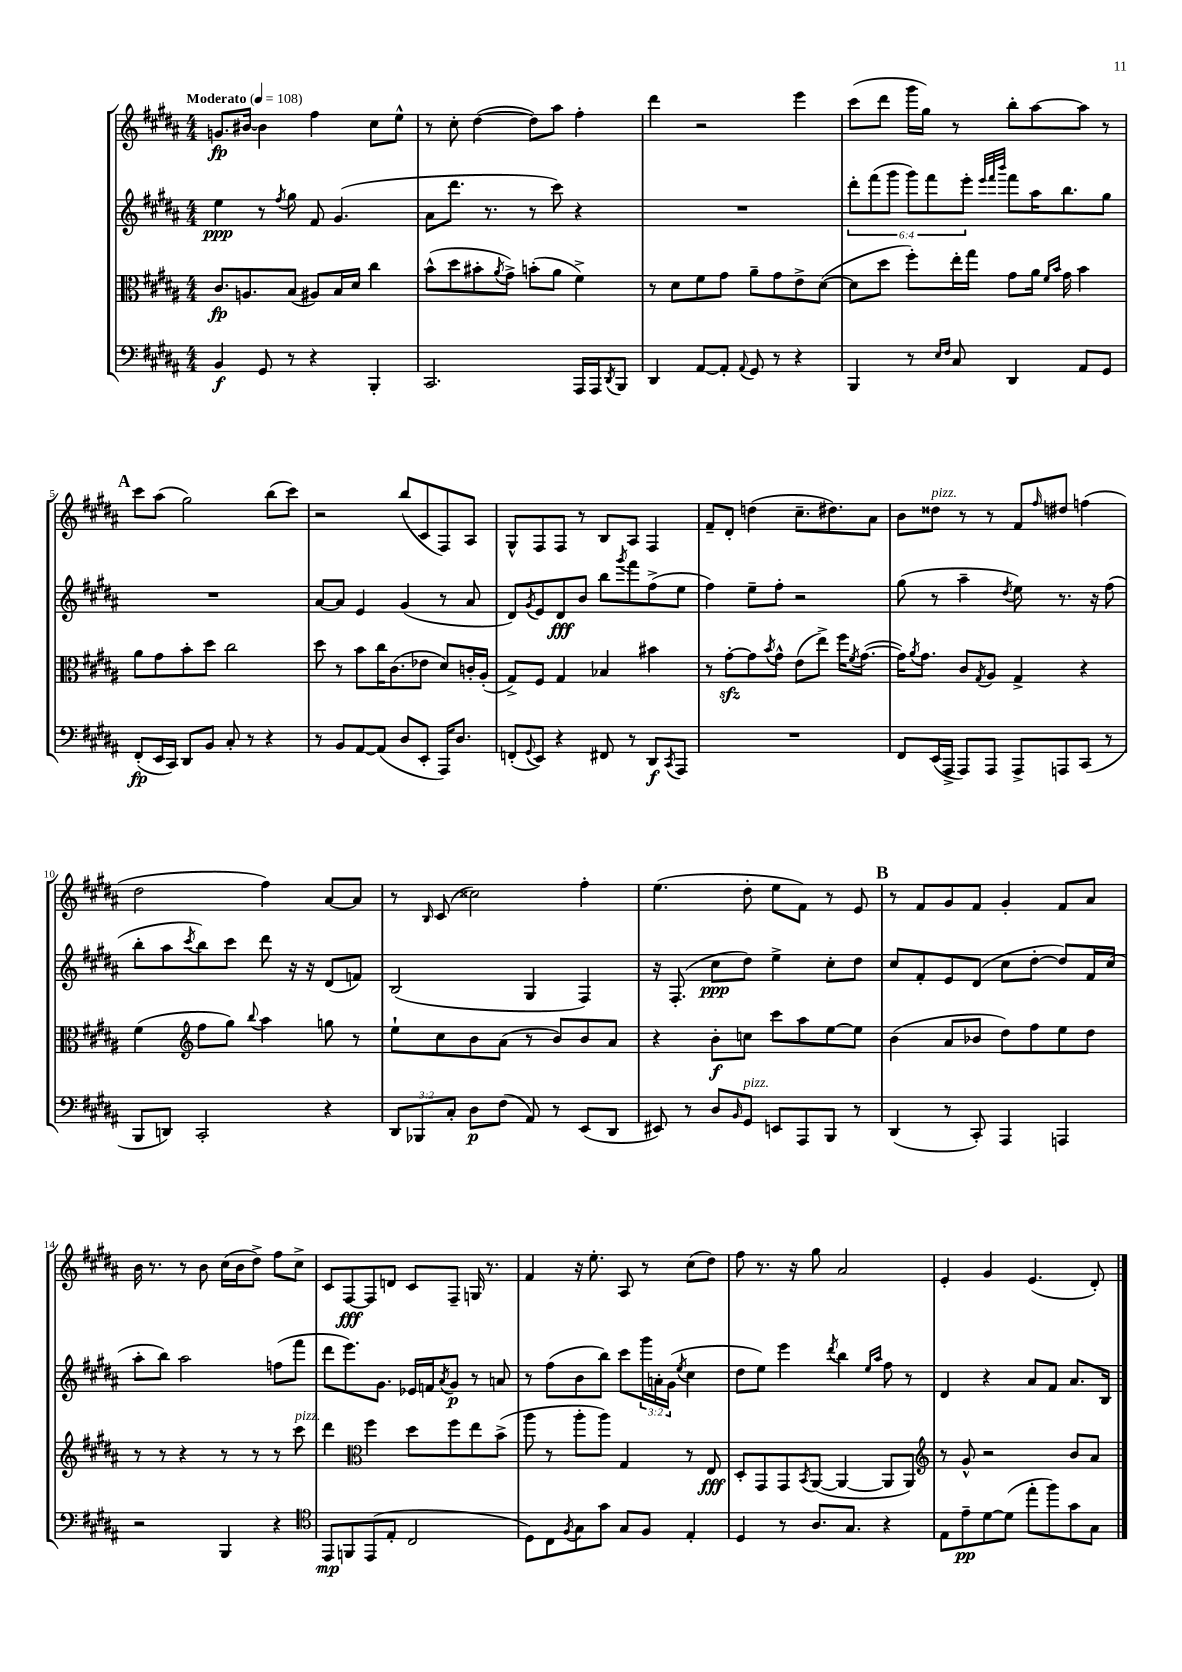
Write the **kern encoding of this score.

**kern	**kern	**kern	**kern
*staff4	*staff3	*staff2	*staff1
*clefF4	*clefC3	*clefG2	*clefG2
*k[f#c#g#d#a#]	*k[f#c#g#d#a#]	*k[f#c#g#d#a#]	*k[f#c#g#d#a#]
*M4/4	*M4/4	*M4/4	*M4/4
*MM108	*MM108	*MM108	*MM108
4BB/	8.c#/L	4ee\	8.g/L
.	8.A/	.	[16b#/Jk
8GG#/	.	8r	4b#\]
.	.	8qff#/	.
8r	(8B/J	8gg#\	.
4r	8A#/L)	8f#/	4ff#\
.	16B/L	(4.g#/	.
.	16d#/JJ	.	.
4BBB'/	4cc#\	.	8cc#\L
.	.	.	8ee^^\J
=	=	=	=
2.CC#/	(8b^^\L	8a#\L	8r
.	8dd#\	8.ddd#\J	8cc#'\
.	8b#'\	.	([4dd#\
.	.	8.r	.
.	8qa#/	.	.
.	8g#^\J)	.	.
.	(8b'\L	8r	8dd#\]L)
.	8a#\J	8ccc#\)	8aa#\J
16AAA#/LL	4f#^\)	4r	4ff#'\
16AAA#/J	.	.	.
8qDD#/	.	.	.
8BBB/J	.	.	.
=	=	=	=
4DD#/	8r	1r	4ddd#\
.	8d#\L	.	.
[8AA#/L	8f#\	.	2r
8AA#'/]J	8g#\J	.	.
8qqAA#/	.	.	.
8GG#/	8a#~\L	.	.
8r	8g#\	.	.
4r	8e^\	.	4eee\
.	([8d#\J	.	.
=	=	=	=
4BBB/	8d#\]L	12ddd#'\L	(8ccc#\L
.	.	(12fff#\	.
.	8dd#\J	.	8ddd#\J
.	.	12ggg#\J	.
8r	8ff#'\L)	12ggg#\L)	16ggg#\LL
.	.	.	16gg#\JJ)
.	.	12fff#\	.
16qqE/LL	.	.	.
16qqF#/JJ	.	.	.
8C#/	16ee'\L	.	8r
.	.	12eee'\J	.
.	16gg#\JJ	.	.
.	.	32qqeee/LLL	.
.	.	32qqfff#/	.
.	.	32qqbbb/JJJ	.
4DD#/	8g#\L	8fff#\L	8bb'\L
.	16a#\Jk	16aa#\K	[8aa#\
.	16qqf#/LL	.	.
.	16qqb/JJ	.	.
.	16g#\	8.bb\	.
8AA#/L	4b\	.	8aa#\]J
8GG#/J	.	8gg#\J	8r
=	=	=	=
(8FF#'/L	8a#\L	1r	8ccc#\L
16EE/L	8g#\	.	(8aa#\J
16CC#/JJ)	.	.	.
8DD#/L	8b'\	.	2gg#\)
8BB/J	8dd#\J	.	.
8C#'/	2cc#\	.	.
8r	.	.	.
4r	.	.	(8bb\L
.	.	.	8ccc#\J)
=	=	=	=
8r	8dd#\	[8a#/L	2r
8BB/L	8r	8a#/]J	.
[8AA#/	8b\L	4e/	.
(8AA#/]J	16cc#\K	.	.
.	(8.c#\	.	.
8D#/L	.	(4g#/	(8bb/L
8EE'/J	8e-\J	.	8c#/
16AAA#/LK)	8d#/L)	8r	8F#/)
8.D#/J	.	.	.
.	16c'/L	8a#/	8A#/J
.	(16A#'/JJ	.	.
=	=	=	=
(8FF'/L	8G#^/L)	8d#/L)	8G#^^/L
8qqGG#/	.	8qg#/	.
8EE/J)	8F#/J	8e/	8F#/
4r	4G#/	8d#/	8F#/J
.	.	8b/J	8r
8FF#/	4B-/	8bb\L	8B/L
.	.	8qggg#/	.
8r	.	8fff#\	8A#/J
8DD#/L	4b#\	(8ff#^\	4F#/
8qCC#/	.	.	.
8AAA#/J	.	8ee\J	.
=	=	=	=
1r	8r	4ff#\)	8f#~/L
.	[8g#'\L	.	8d#'/J
.	8g#\]	8ee~\L	(4dd\
.	8qb/	.	.
.	8g#^^\J	8ff#'\J	.
.	(8e\L	2r	8.cc#~\L
.	8ee^\J)	.	.
.	.	.	8.dd#\)
.	16ff#\LK	.	.
.	8qf#/	.	.
.	([8.g#\J	.	.
.	.	.	8a#\J
=	=	=	=
8FF#/L	16g#\]LK)	(8gg#\	8b\L
.	8qa#/	.	.
.	8.g#\J	.	.
(16EE/L	.	8r	8dd##\J
16AAA#^/JJ	.	.	.
8AAA#/L)	8c#/L	4aa#~\	8r
.	8qG#/	.	.
8AAA#/J	8A#/J	.	8r
.	.	8qdd#/	.
8AAA#^/L	4G#^/	8ee\)	8f#/L
.	.	.	16qqff#/
8AAA/	.	8.r	8dd#/J
(8CC#/J	4r	.	(4ff\
.	.	16r	.
8r	.	(8ff#\	.
=	=	=	=
8BBB/L	(4f#\	8bb'\L	2dd#\
8DD/J)	.	8aa#\	.
*	*clefG2	*	*
.	.	8qccc#/	.
2CC#'/	8ff#\L	8bb\)	.
.	8gg#\J)	8ccc#\J	.
.	8qqbb/	.	.
.	4aa#\	8ddd#\	4ff#\)
.	.	16r	.
.	.	16r	.
4r	8gg\	(8d#/L	[8a#/L
.	8r	8f/J)	8a#/]J
=	=	=	=
12DD#/L	8ee`\L	(2B/	8r
12BBB-/	.	.	.
.	.	.	16qqB/
.	8cc#\	.	(8c#/
12C#'/J	.	.	.
8D#\L	8b\	.	2cc##\)
(8F#\J	(8a#\J	.	.
8AA#/)	8r	4G#/	.
8r	8b/L)	.	.
(8EE/L	8b/	4F#/)	4ff#'\
8DD#/J	8a#/J	.	.
=	=	=	=
8EE#/)	4r	16r	(4.ee\
.	.	(8.F#'/	.
8r	.	.	.
8D#/L	8b'\L	8cc#\L	.
16qqBB/	.	.	.
8GG#/J	8cc\J	8dd#\J)	8dd#'\
8EE/L	8ccc#\L	4ee^\	8ee\L
8AAA#/	8aa#\	.	8f#\J)
8BBB/J	[8ee\	8cc#'\L	8r
8r	8ee\]J	8dd#\J	8e/
=	=	=	=
(4DD#/	(4b\	8cc#/L	8r
.	.	8f#'/	8f#/L
8r	8a#/L	8e/	8g#/
8CC#'/)	8b-/J	(8d#/J	8f#/J
4AAA#/	8dd#\L)	8cc#\L	4g#'/
.	8ff#\	[8dd#'\J	.
4AAA/	8ee\	8dd#/]L)	8f#/L
.	8dd#\J	16f#/L	8a#/J
.	.	(16cc#/JJ	.
=	=	=	=
2r	8r	8aa#'\L	16b\
.	.	.	8.r
.	8r	8bb\J)	.
.	4r	2aa#\	8r
.	.	.	8b\
4BBB/	8r	.	(16cc#\LL
.	.	.	16b\J
.	8r	.	8dd#^\J)
4r	8r	(8ff\L	8ff#\L
.	8ccc#\	8fff#\J	8cc#^\J
=	=	=	=
*clefC4	*	*	*
8EE/L	4ddd#\	8ddd#\L	8c#/L
8FF/	.	8.eee\)	[8F#/
*	*clefC3	*	*
(8EE/	4ff#\	.	8F#/]
.	.	8.g#\J	.
8E'/J	.	.	8d/J
2C#/	8dd#\L	16e-/LL	8c#/L
.	.	16f/J	.
.	.	8qa#/	.
.	8ff#\	8g#/J	8F#~/J
.	8ee\	8r	16G/
.	.	.	8.r
.	(8b^\J	8a/	.
=	=	=	=
8D#\L)	8aa#\	8r	4f#/
8C#\	8r	(8ff#\L	.
8qF#/	.	.	.
8G#\	8aa#'\L	8b\	16r
.	.	.	8.ee'\
8g#\J	8aa#\J)	8bb\J)	.
8G#/L	4G#/	8ccc#\L	8A#/
8F#/J	.	24ggg#\L	8r
.	.	24a'\	.
.	.	(24g#\JJ	.
.	.	8qee/	.
4E'/	8r	4cc#\	(8cc#\L
.	8E/	.	8dd#\J)
=	=	=	=
4D#/	8D#'/L	8dd#\L	8ff#\
.	8GG#/	8ee\J)	8.r
8r	8GG#/	4eee\	.
.	.	.	16r
.	8qBB/	.	.
8.A#/L	([8AA#/J	.	8gg#\
.	.	8qddd#/	.
.	4AA#/_	4bb\	2a#/
8.G#/J	.	.	.
.	.	16qqee/LL	.
.	.	16qqaa#/JJ	.
4r	8AA#/]L	8ff#\	.
.	8AA#/J)	8r	.
=	=	=	=
*	*clefG2	*	*
8E\L	8r	4d#/	4e'/
8e~\	8g#^^/	.	.
[8d#\	2r	4r	4g#/
(8d#\]J	.	.	.
8ee'\L	.	8a#/L	(4.e/
8ff#\)	.	8f#/J	.
8g#\	8b/L	8.a#/L	.
8G#\J	8a#/J	.	8d#'/)
.	.	16B/Jk	.
==	==	==	==
*-	*-	*-	*-
